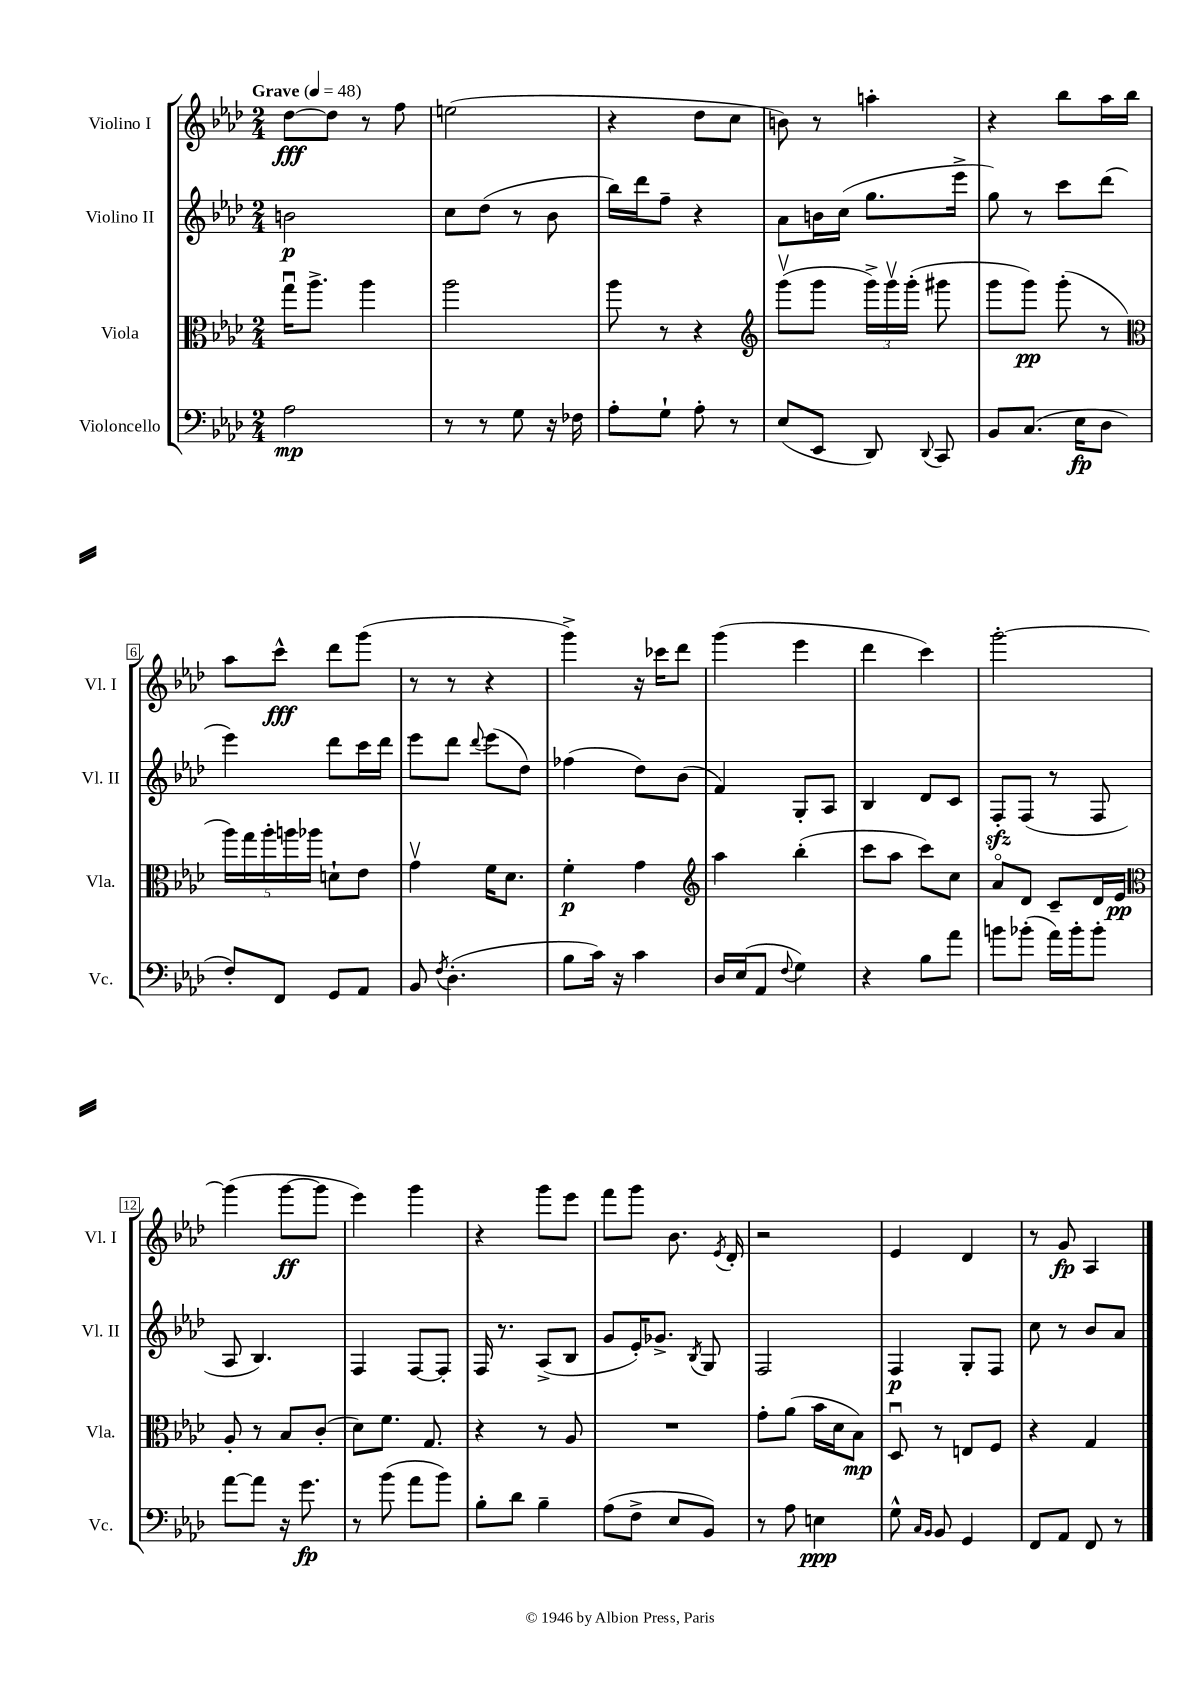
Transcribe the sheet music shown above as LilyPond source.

<<
\new StaffGroup <<
\new Staff = "s0" \with { instrumentName = "Violino I" shortInstrumentName = "Vl. I" } {
    \clef treble \key aes \major \numericTimeSignature \time 2/4 \tempo "Grave" 4 = 48
    \autoBeamOff des''8[~\fff des''8] r8 f''8 |
    e''2( |
    r4 des''8[ c''8] |
    b'8) r8 a''4-. |
    r4 bes''8[ aes''16 bes''16] |
    aes''8[ c'''8]-^\fff des'''8[ g'''8]( |
    r8 r8 r4 |
    g'''4->) r16 ces'''16[ des'''8] |
    g'''4( ees'''4 |
    des'''4 c'''4) |
    g'''2~-. |
    g'''4( g'''8[~\ff g'''8] |
    ees'''4) g'''4 |
    r4 g'''8[ ees'''8] |
    f'''8[ g'''8] bes'8. \acciaccatura { ees'8 } des'16-. |
    r2 |
    ees'4 des'4 |
    r8 g'8\fp aes4 \bar "|." |
}
\new Staff = "s1" \with { instrumentName = "Violino II" shortInstrumentName = "Vl. II" } {
    \clef treble \key aes \major \numericTimeSignature \time 2/4
    \autoBeamOff b'2\p |
    c''8[ des''8]( r8 bes'8 |
    bes''16[) des'''16 f''8]-- r4 |
    aes'8[ b'16 c''16]( g''8.[ ees'''16]-> |
    g''8) r8 c'''8[ des'''8]( |
    ees'''4) des'''8[ c'''16 des'''16] |
    ees'''8[ des'''8] \appoggiatura { des'''8 } ees'''8[( des''8]) |
    fes''4( des''8[) bes'8]( |
    f'4) g8[-. aes8] |
    bes4 des'8[ c'8] |
    f8[-.\sfz f8]( r8 f8 |
    aes8 bes4.) |
    f4 f8[~ f8]-. |
    f16 r8. aes8[->( bes8] |
    g'8[ ees'16-.) ges'8.]-> \acciaccatura { bes8 } g8 |
    f2 |
    f4\p g8[-. f8] |
    c''8 r8 bes'8[ aes'8] \bar "|." |
}
\new Staff = "s2" \with { instrumentName = "Viola" shortInstrumentName = "Vla." } {
    \clef alto \key aes \major \numericTimeSignature \time 2/4
    \autoBeamOff g''16[\downbow aes''8.]-> aes''4 |
    aes''2 |
    aes''8 r8 r4 |
    \clef treble g'''8[\upbow( g'''8] \tuplet 3/2 { g'''16[->) g'''16\upbow g'''16]-.( } gis'''8 |
    g'''8[ g'''8]\pp) g'''8-.( r8 |
    \clef alto \tuplet 5/4 { aes''16[) g''16 aes''16-. a''16 aes''16] } d'8[-! ees'8] |
    g'4\upbow f'16[ des'8.] |
    f'4-.\p g'4 |
    \clef treble aes''4 bes''4-.( |
    c'''8[ aes''8] c'''8[) c''8] |
    aes'8[\flageolet des'8] c'8[-- des'16 ees'16]\pp |
    \clef alto aes8-. r8 bes8[ c'8]-.( |
    des'8[) f'8.] g8. |
    r4 r8 aes8 |
    R2 |
    g'8[-. aes'8]( bes'16[ des'16 bes8]\mp) |
    des8\downbow r8 e8[ f8] |
    r4 g4 \bar "|." |
}
\new Staff = "s3" \with { instrumentName = "Violoncello" shortInstrumentName = "Vc." } {
    \clef bass \key aes \major \numericTimeSignature \time 2/4
    \autoBeamOff aes2\mp |
    r8 r8 g8 r16 fes16 |
    aes8[-. g8]-! aes8-. r8 |
    ees8[( ees,8] des,8) \appoggiatura { des,8 } c,8 |
    bes,8[ c8.]( ees16[\fp des8] |
    f8[-.) f,8] g,8[ aes,8] |
    bes,8 \acciaccatura { f8 } des4.-.( |
    bes8[ c'16]) r16 c'4 |
    des16[ ees16( aes,8] \appoggiatura { f8 } g4) |
    r4 bes8[ aes'8] |
    b'8[ bes'8]-.( aes'16[) bes'16-. bes'8]-. |
    aes'8[~ aes'8] r16 g'8.\fp |
    r8 bes'8( aes'8[ bes'8]) |
    bes8[-. des'8] bes4-- |
    aes8[( f8]-> ees8[ bes,8]) |
    r8 aes8 e4\ppp |
    g8-^ \grace { c16[ bes,16] } bes,8 g,4 |
    f,8[ aes,8] f,8 r8 \bar "|." |
}
>>
>>
\layout { \context { \Score \override BarNumber.stencil = #(make-stencil-boxer 0.1 0.3 ly:text-interface::print) } }
